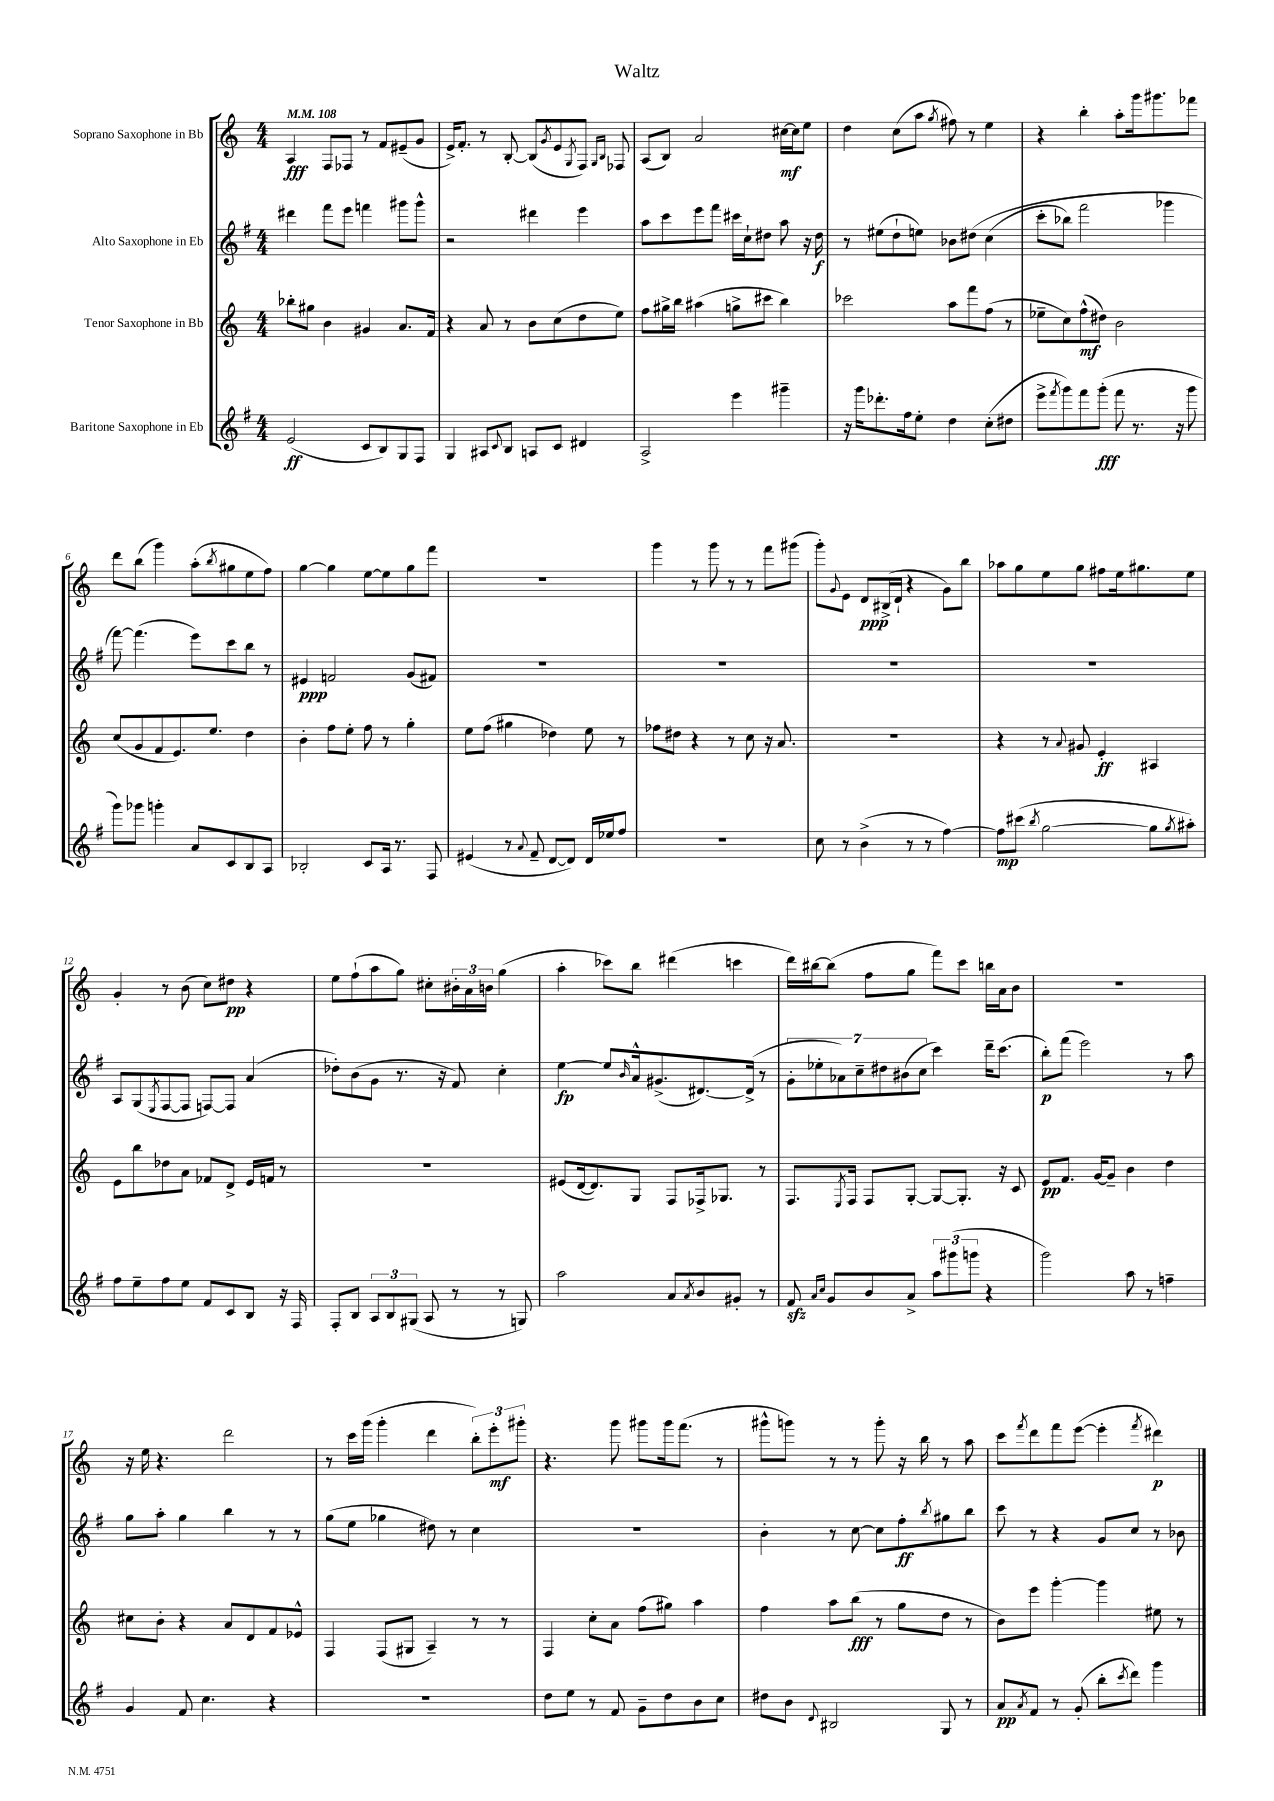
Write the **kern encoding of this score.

**kern	**dynam	**kern	**dynam	**kern	**dynam	**kern	**dynam
*part4	*part4	*part3	*part3	*part2	*part2	*part1	*part1
*staff4	*staff4	*staff3	*staff3	*staff2	*staff2	*staff1	*staff1
*I"Baritone Saxophone in Eb	*	*I"Tenor Saxophone in Bb	*	*I"Alto Saxophone in Eb	*	*I"Soprano Saxophone in Bb	*
*clefG2	*	*clefG2	*	*clefG2	*	*clefG2	*
*k[f#]	*	*k[]	*	*k[f#]	*	*k[]	*
*M4/4	*	*M4/4	*	*M4/4	*	*M4/4	*
*MM108	*	*MM108	*	*MM108	*	*MM108	*
=1	=1	=1	=1	=1	=1	=1	=1
(2e/	ff	8bb-X'\L	.	4ddd#X\	.	4A/	fff
.	.	8gg#X\J	.	.	.	.	.
.	.	4b\	.	8fff#\L	.	8F/L	.
.	.	.	.	8eee\J	.	8F-X/J	.
8c/L	.	4g#X/	.	4fffn\	.	8r	.
8B/)	.	.	.	.	.	8f/L	.
8G/	.	8.a/L	.	8ggg#X\L	.	(8e#X~/	.
8F#/J	.	.	.	8ggg#^^\J	.	8g/J	.
.	.	16f/Jk	.	.	.	.	.
=2	=2	=2	=2	=2	=2	=2	=2
4G/	.	4r	.	2r	.	16e^/KL)	.
.	.	.	.	.	.	8.f'/J	.
8A#X/L	.	8a/	.	.	.	8r	.
8qqc/	.	.	.	.	.	.	.
8B/J	.	8r	.	.	.	[8B'/	.
8An/L	.	8b\L	.	4ddd#X\	.	(8B/L]	.
.	.	.	.	.	.	8qg/	.
8c/J	.	(8cc\	.	.	.	8e/	.
.	.	.	.	.	.	8qG/	.
4d#X/	.	8dd\	.	4eee\	.	8F/J)	.
.	.	.	.	.	.	16qqG/LL	.
.	.	.	.	.	.	16qqB/JJ	.
.	.	8ee\J)	.	.	.	8F-X/	.
=3	=3	=3	=3	=3	=3	=3	=3
2A^/	.	8ff\L	.	8aa\L	.	(8A/L	.
.	.	16gg#X^\L	.	8ccc\	.	8B/J)	.
.	.	16bb\JJ	.	.	.	.	.
.	.	(4aa#X\	.	8eee\	.	2a/	.
.	.	.	.	8fff#\J	.	.	.
4eee\	.	8ggn^\L	.	16ccc#X\LL	.	.	.
.	.	.	.	16cc`\J	.	.	.
.	.	8ccc#X\J	.	8dd#X\J	.	.	.
4ggg#X~\	.	4bb\)	.	8aa\	.	[16cc#X\LL	mf
.	.	.	.	.	.	16cc#\J]	.
.	.	.	.	16r	.	8ee\J	.
.	.	.	.	16dd#\	f	.	.
=4	=4	=4	=4	=4	=4	=4	=4
16r	.	2ccc-X\	.	8r	.	4dd\	.
16ggg\KL	.	.	.	.	.	.	.
8.ddd-X'\	.	.	.	(8ee#X\L	.	.	.
.	.	.	.	8dd`\	.	(8cc\L	.
16ff#\k	.	.	.	.	.	.	.
8ee'\J	.	.	.	8een\J)	.	8aa\J	.
.	.	.	.	.	.	8qgg/	.
4dd\	.	8aa\L	.	8b-X\L	.	8ff#X\)	.
.	.	8fff\	.	(8dd#X\J	.	8r	.
(8cc'\L	.	(8ff\J	.	(4cc\	.	4ee\	.
8dd#X\J	.	8r	.	.	.	.	.
=5	=5	=5	=5	=5	=5	=5	=5
8eee^\L	.	8ee-X~\L	.	8ccc'\L	.	4r	.
8qfff#/	.	.	.	.	.	.	.
8ggg\)	.	8cc\)	.	8bb-X\J)	.	.	.
8fff#\	.	(8ff^^\	mf	2fff#\	.	4bb'\	.
(8ggg'\J	fff	8dd#X\J)	.	.	.	.	.
8fff#\	.	2b\	.	.	.	8aa'\L	.
8.r	.	.	.	.	.	16ggg\k	.
.	.	.	.	.	.	8.ggg#X\	.
.	.	.	.	4ggg-X\	.	.	.
16r	.	.	.	.	.	.	.
8ggg\	.	.	.	.	.	8fff-X\J	.
!!LO:LB:g=z
=6	=6	=6	=6	=6	=6	=6	=6
8ggg\L)	.	(8cc/L	.	[8fff#\)	.	8ddd\L	.
8ggg-X\J	.	8g/	.	(4.fff#\]	.	(8bb\J	.
4gggn'\	.	8f/	.	.	.	4ggg\)	.
.	.	8.e/)	.	.	.	.	.
8a/L	.	.	.	8eee\L)	.	(8aa'\L	.
.	.	8.ee/J	.	.	.	.	.
.	.	.	.	.	.	8qbb/	.
8c/	.	.	.	8ccc\	.	8gg#X\	.
8B/	.	4dd\	.	8bb\J	.	8ee\	.
8A/J	.	.	.	8r	.	8ff\J)	.
=7	=7	=7	=7	=7	=7	=7	=7
2B-X'/	.	4b'\	.	4e#X/	ppp	[4gg\	.
.	.	8ff\L	.	2fn/	.	4gg\]	.
.	.	8ee'\J	.	.	.	.	.
8c/L	.	8ff\	.	.	.	[8ee\L	.
16A/Jk	.	8r	.	.	.	8ee\]	.
8.r	.	.	.	.	.	.	.
.	.	4gg'\	.	(8g/L	.	8gg\	.
8F#/	.	.	.	8f#X/J)	.	8fff\J	.
=8	=8	=8	=8	=8	=8	=8	=8
(4e#X/	.	8ee\L	.	1r	.	1r	.
.	.	(8ff\J	.	.	.	.	.
8r	.	4gg#X\	.	.	.	.	.
8qqa/	.	.	.	.	.	.	.
8f#~/	.	.	.	.	.	.	.
[8d/L	.	4dd-X\)	.	.	.	.	.
8d/J])	.	.	.	.	.	.	.
16d/LL	.	8ee\	.	.	.	.	.
16ee-X/J	.	.	.	.	.	.	.
8ff#/J	.	8r	.	.	.	.	.
=9	=9	=9	=9	=9	=9	=9	=9
1r	.	8ff-X\L	.	1r	.	4ggg\	.
.	.	8dd#X\J	.	.	.	.	.
.	.	4r	.	.	.	8r	.
.	.	.	.	.	.	8ggg\	.
.	.	8r	.	.	.	8r	.
.	.	8cc\	.	.	.	8r	.
.	.	16r	.	.	.	8fff\L	.
.	.	8.a/	.	.	.	.	.
.	.	.	.	.	.	(8ggg#X\J	.
=10	=10	=10	=10	=10	=10	=10	=10
8cc\	.	1r	.	1r	.	8ggg'\L)	.
.	.	.	.	.	.	8qqg/	.
8r	.	.	.	.	.	8e\J	.
(4b^\	.	.	.	.	.	8d/L	ppp
.	.	.	.	.	.	(16B#X^/L	.
.	.	.	.	.	.	16d`/JJ	.
8r	.	.	.	.	.	4r	.
8r	.	.	.	.	.	.	.
[4ff#\)	.	.	.	.	.	8g\L)	.
.	.	.	.	.	.	8bb\J	.
=11	=11	=11	=11	=11	=11	=11	=11
8ff#\L]	mp	4r	.	1r	.	8aa-X\L	.
(8ccc#X\J	.	.	.	.	.	8gg\	.
8qbb/	.	.	.	.	.	.	.
[2gg\	.	8r	.	.	.	8ee\	.
.	.	8qqa/	.	.	.	.	.
.	.	8g#X/	.	.	.	8gg\J	.
.	.	4e'/	ff	.	.	8ff#X\L	.
.	.	.	.	.	.	16ee\k	.
.	.	.	.	.	.	8.gg#X\	.
8gg\L]	.	4A#X/	.	.	.	.	.
8qgg/	.	.	.	.	.	.	.
8aa#X'\J)	.	.	.	.	.	8ee\J	.
!!LO:LB:g=z
=12	=12	=12	=12	=12	=12	=12	=12
8ff#\L	.	8e\L	.	8A/L	.	4g'/	.
8ee~\	.	8bb\	.	(8G/	.	.	.
.	.	.	.	8qE/	.	.	.
8ff#\	.	8dd-X\	.	[8F#/	.	8r	.
8ee\J	.	8a\J	.	8F#/J]	.	(8b\	.
8f#/L	.	8f-X/L	.	[8Fn/L)	.	8cc\L)	.
8c/	.	8d^/J	.	8F/J]	.	8dd#X\J	pp
8B/J	.	16e/LL	.	(4a/	.	4r	.
.	.	16fn/JJ	.	.	.	.	.
16r	.	8r	.	.	.	.	.
16F#/	.	.	.	.	.	.	.
=13	=13	=13	=13	=13	=13	=13	=13
8F#'/L	.	1r	.	8dd-X'\L)	.	8ee\L	.
8B/J	.	.	.	(8b\	.	(8ff`\	.
12A/L	.	.	.	8g\J	.	8aa\	.
12B/	.	.	.	.	.	.	.
.	.	.	.	8.r	.	8gg\J)	.
(12G#X/J	.	.	.	.	.	.	.
8A/	.	.	.	.	.	8cc#X'\L	.
.	.	.	.	16r	.	.	.
8r	.	.	.	8f#/)	.	24b#X'\L	.
.	.	.	.	.	.	24a\	.
.	.	.	.	.	.	24bn\JJ	.
8r	.	.	.	4cc'\	.	(4gg\	.
8Gn/)	.	.	.	.	.	.	.
=14	=14	=14	=14	=14	=14	=14	=14
2aa\	.	(8e#X/L	.	[4ee\	fp	4aa'\	.
.	.	[16d/k	.	.	.	.	.
.	.	8.d/])	.	.	.	.	.
.	.	.	.	8ee/L]	.	8ccc-X\L)	.
.	.	.	.	16qqb/	.	.	.
.	.	8G/J	.	16a^^/k	.	8bb\J	.
.	.	.	.	(8.g#X^/	.	.	.
8a/L	.	8F/L	.	.	.	(4ddd#X\	.
8qa/	.	.	.	.	.	.	.
8b/	.	16F-X^/k	.	[8.d#X/)	.	.	.
.	.	8.G-X/J	.	.	.	.	.
8g#X'/J	.	.	.	.	.	4cccn\	.
.	.	.	.	(16d#^/Jk]	.	.	.
8r	.	8r	.	8r	.	.	.
=15	=15	=15	=15	=15	=15	=15	=15
8f#zz/	.	8.F/L	.	14g'\L	.	16ddd\LL)	.
.	.	.	.	.	.	[16bb#X\J	.
.	.	.	.	14ee-X'\	.	.	.
16qqa/LL	.	.	.	.	.	.	.
16qqcc/JJ	.	.	.	.	.	.	.
8g/L	.	.	.	.	.	(8bb#\J]	.
.	.	.	.	14a-X\)	.	.	.
.	.	8qE/	.	.	.	.	.
.	.	16F/Jk	.	.	.	.	.
.	.	.	.	14cc~\	.	.	.
8b/	.	8F/L	.	.	.	8ff\L	.
.	.	.	.	14dd#X\	.	.	.
.	.	.	.	(14b#X\	.	.	.
8a^/J	.	[8G'/J	.	.	.	8gg\J	.
.	.	.	.	14cc\J	.	.	.
12aa\L	.	8G/L_	.	4ccc\)	.	8fff\L)	.
(12ggg#X\	.	.	.	.	.	.	.
.	.	8.G'/J]	.	.	.	8ccc\J	.
12gggn\J	.	.	.	.	.	.	.
4r	.	.	.	16ddd~\KL	.	16bbn\LL	.
.	.	16r	.	(8.ccc\J	.	16a\J	.
.	.	8c/	.	.	.	8b\J	.
=16	=16	=16	=16	=16	=16	=16	=16
2ggg\)	.	8e/L	pp	8bb'\L)	p	1r	.
.	.	8.f/J	.	(8fff#\J	.	.	.
.	.	.	.	2eee\)	.	.	.
.	.	[16g/KL	.	.	.	.	.
.	.	8g~/J]	.	.	.	.	.
8aa\	.	4b\	.	.	.	.	.
8r	.	.	.	.	.	.	.
4ffn~\	.	4dd\	.	8r	.	.	.
.	.	.	.	8aa\	.	.	.
!!LO:LB:g=z
=17	=17	=17	=17	=17	=17	=17	=17
4g/	.	8cc#X\L	.	8gg\L	.	16r	.
.	.	.	.	.	.	16ee\	.
.	.	8b'\J	.	8aa'\J	.	4.r	.
8f#/	.	4r	.	4gg\	.	.	.
4.cc\	.	.	.	.	.	.	.
.	.	8a/L	.	4bb\	.	2ddd\	.
.	.	8d/	.	.	.	.	.
4r	.	8f/	.	8r	.	.	.
.	.	8e-X^^/J	.	8r	.	.	.
=18	=18	=18	=18	=18	=18	=18	=18
1r	.	4F/	.	(8gg\L	.	8r	.
.	.	.	.	8ee\J	.	16ccc\LL	.
.	.	.	.	.	.	(16ggg\JJ	.
.	.	(8F/L	.	4gg-X\	.	4ggg'\	.
.	.	8G#X/J	.	.	.	.	.
.	.	4A~/)	.	8dd#X\)	.	4ddd\	.
.	.	.	.	8r	.	.	.
.	.	8r	.	4cc\	.	12bb'\L)	.
.	.	.	.	.	.	12eee'\	mf
.	.	8r	.	.	.	.	.
.	.	.	.	.	.	12ggg#X'\J	.
=19	=19	=19	=19	=19	=19	=19	=19
8dd\L	.	4F/	.	1r	.	4.r	.
8ee\J	.	.	.	.	.	.	.
8r	.	8cc'\L	.	.	.	.	.
8f#/	.	8a\J	.	.	.	8ggg\	.
8g~\L	.	(8ff\L	.	.	.	8ggg#X\L	.
8dd\	.	8gg#X\J)	.	.	.	16ggg#\k	.
.	.	.	.	.	.	(8.fff\J	.
8b\	.	4aa\	.	.	.	.	.
8cc\J	.	.	.	.	.	8r	.
=20	=20	=20	=20	=20	=20	=20	=20
8dd#X\L	.	4ff\	.	4b'\	.	8ggg#X^^\L	.
8b\J	.	.	.	.	.	8gggn\J)	.
8qqd/	.	.	.	.	.	.	.
2B#X/	.	8aa\L	.	8r	.	8r	.
.	.	(8bb\J	fff	[8cc\	.	8r	.
.	.	8r	.	8cc\L]	.	8ggg'\	.
.	.	8gg\L	.	8ff#'\	ff	16r	.
.	.	.	.	.	.	16bb\	.
.	.	.	.	8qbb/	.	.	.
8G/	.	8dd\J	.	8gg#X\	.	8r	.
8r	.	8r	.	8bb\J	.	8aa\	.
=21	=21	=21	=21	=21	=21	=21	=21
8a/L	pp	8b\L)	.	8ccc\	.	8ccc\L	.
8qa/	.	.	.	.	.	8qfff/	.
8f#/J	.	8eee\J	.	8r	.	8ddd\	.
8r	.	[4ggg'\	.	4r	.	8fff\	.
(8g'/	.	.	.	.	.	([8eee\J	.
8bb'\L	.	4ggg\]	.	8g/L	.	4eee'\]	.
8qccc/	.	.	.	.	.	.	.
8ddd\J)	.	.	.	8cc/J	.	.	.
.	.	.	.	.	.	8qfff/	.
4ggg\	.	8ee#X\	.	8r	.	4ddd#X\)	p
.	.	8r	.	8b-X\	.	.	.
==	==	==	==	==	==	==	==
*-	*-	*-	*-	*-	*-	*-	*-
